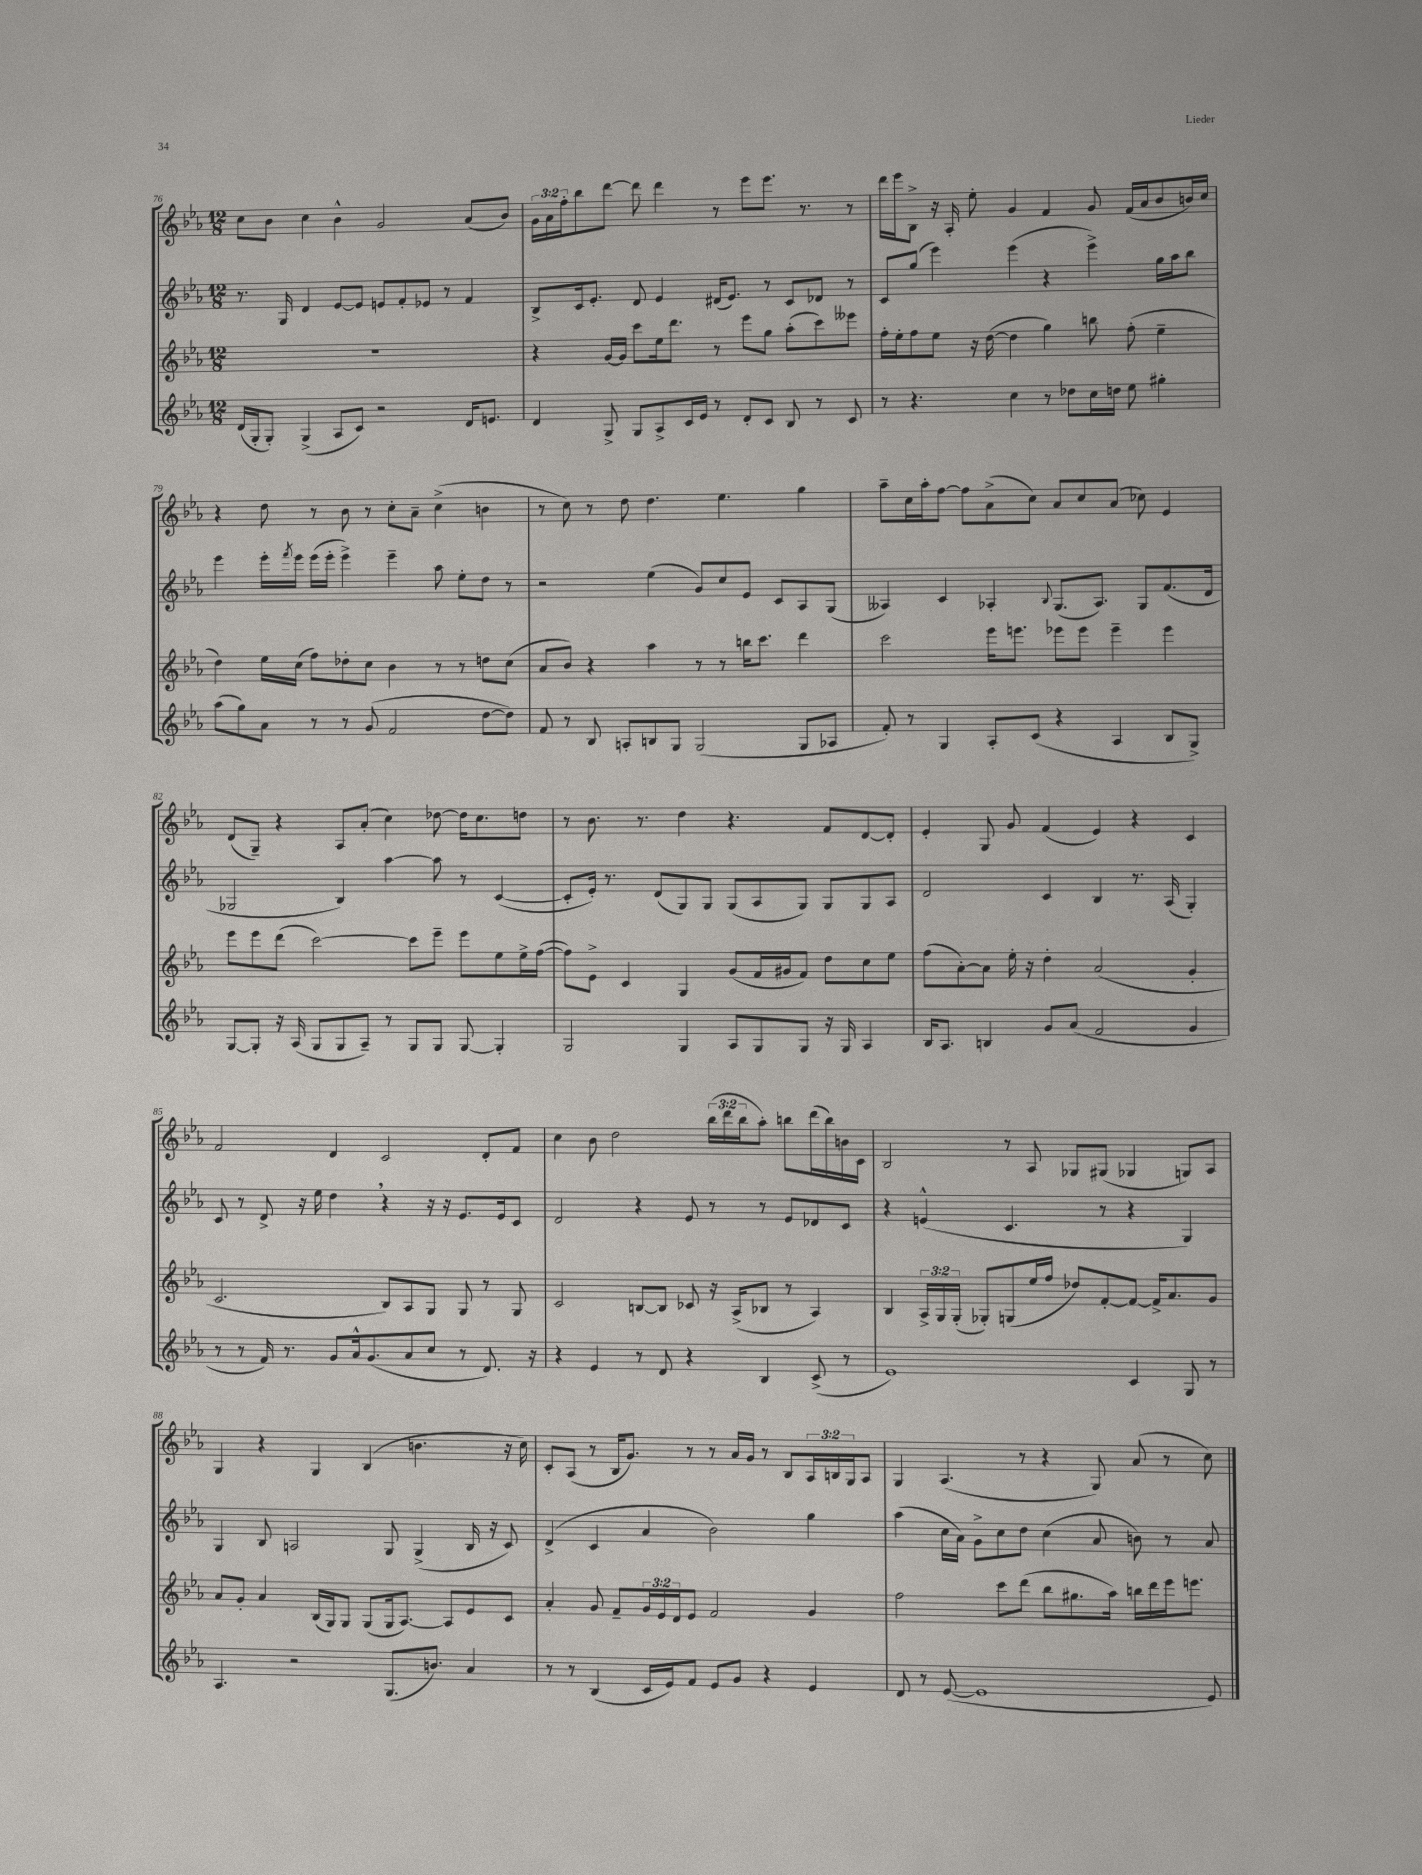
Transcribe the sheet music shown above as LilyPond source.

<<
\new StaffGroup <<
\new Staff = "s0" {
    \clef treble \key ees \major \numericTimeSignature \time 12/8 \override Staff.TupletNumber.text = #tuplet-number::calc-fraction-text
    c''8 bes'8 c''4 bes'4-^ g'2 aes'8( bes'8) |
    \tuplet 3/2 { g'16 aes'16 f''16-. } bes''8 d'''8~ d'''8 d'''4 r8 ees'''8 ees'''8. r8. r8 |
    d'''16 ees'''16 bes8-> r16 aes16-. ees''8-. g'4 f'4 g'8 f'16( aes'16 bes'8 b'16) c''16 |
    r4 d''8 r8 bes'8 r8 c''8-. aes'8-- c''4->( b'4 |
    r8 c''8) r8 d''8 d''4. ees''4. g''4 |
    aes''8-- c''16 aes''16-. f''8~ f''8 aes'8->( c''8) aes'8 c''8 aes'8( ces''8) ees'4 |
    d'8( g8--) r4 aes8 aes'8-.( c''4) des''8~ des''16 c''8. d''8 |
    r8 bes'8. r8. d''4 r4. f'8 d'8~ d'8-. |
    ees'4-. g8 g'8 f'4( ees'4) r4 c'4 |
    f'2 d'4 c'2 d'8-. f'8 |
    c''4 bes'8 d''2 \tuplet 3/2 { bes''16( d'''16 bes''16 } aes''8-.) b''8 d'''16( b''16) b'16 c'16 |
    bes2 r8 aes8 ges8 gis8( ges4 g8) aes8 |
    g4 r4 g4 bes4( b'4. r16 c''16) |
    c'8-. aes8( r8 bes16 g'8.) r8 r8 aes'16 g'16 r8 bes8 \tuplet 3/2 { aes16 b16 g16 } aes8 |
    g4 aes4.( r8 r4 g8) aes'8( r8 c''8) \bar "|." |
}
\new Staff = "s1" {
    \clef treble \key ees \major \numericTimeSignature \time 12/8
    r8. g16 d'4 ees'8~ ees'8 e'8 f'8-. ees'8 r8 f'4 |
    bes8-> c'16 ees'8.-. d'8 ees'4 dis'16( ees'8.) r8 c'8 des'8 r8 |
    c'8 g''8( ees'''4) ees'''4( r4 ees'''4->) g''16 aes''16 bes''8 |
    ees'''4 ees'''16-. \acciaccatura { f'''8 } ees'''16 ees'''16( ees'''16-. ees'''4->) ees'''4-- aes''8 ees''8-. d''8 r8 |
    r2 ees''4( g'8) c''8 ees'8 c'8 aes8 g8( |
    aeses4) c'4 aes4-. \appoggiatura { bes8 } g8.( aes8.) g8 f'8.( d'16 |
    ges2 bes4) aes''4~ aes''8 r8 c'4~( |
    c'8-. ees'16-.) r8. d'8( g8) g8 g8( aes8 g8) g8 g8 aes8 |
    d'2 c'4 bes4 r8. aes16( g4-.) |
    c'8 r8 d'8-> r16 ees''16 d''4 \breathe r4 r16 r16 ees'8. ees'16 c'8 |
    d'2 r4 ees'8 r8 r8 ees'8 des'8 c'8 |
    r4 e'4-^( c'4. r8 r4 g4) |
    g4 bes8 a2 g8 g4->( bes16 r16 c'8) |
    d'4->( c'4 aes'4 bes'2) g''4 |
    aes''4( c''16 aes'16) g'8-> c''8 d''8 c''4( aes'8 b'8) r8 aes'8 \bar "|." |
}
\new Staff = "s2" {
    \clef treble \key ees \major \numericTimeSignature \time 12/8 \override Staff.TupletNumber.text = #tuplet-number::calc-fraction-text
    R1. |
    r4 g'16~ g'16 c'''8 ees''16 d'''8. r8 ees'''8 g''8 aes''8-.( c'''8) eeses'''8 |
    f''16-. ees''16-. f''8 ees''8 r16 d''16~( d''4 g''4) b''8 f''8-.( ees''4-- |
    d''4) ees''16 c''16( f''8) des''8-. c''8 bes'4 r8 r8 d''8 c''8( |
    aes'8 bes'8) r4 aes''4 r8 r8 b''16 c'''8. d'''4 |
    c'''2 ees'''16 e'''8. ees'''8 ees'''8 ees'''4-- ees'''4 |
    ees'''8 ees'''8 d'''8( c'''2~) c'''8 ees'''8-- ees'''8 ees''8 ees''16-> f''16~( |
    f''8) ees'8-> c'4 g4 g'8( f'16 gis'16 f'8) d''8 c''8 ees''8 |
    f''8( aes'8~-.) aes'8 ees''16-. r16 d''4-. aes'2( g'4-. |
    c'2. bes8) aes8 g8 g8 r8 g8 |
    c'2 b8~ b8 ces'8 r16 aes16->( bes8 r8 aes4) |
    bes4 \tuplet 3/2 { aes16-> g16 g16-.( } ges8-.) g8( ees''16 f''16 des''8) f'8~-. f'8~ f'16-> aes'8. g'8 |
    aes'8 g'8-. aes'4 bes16( g16) g8 g8( g16 aes8.~) aes8 ees'8 c'8 |
    aes'4-. g'8 f'8-- \tuplet 3/2 { g'16 ees'16 d'16 } ees'8 f'2 g'4 |
    f''2 c'''8 d'''8( bes''8 gis''8. aes''16) b''16 d'''16 ees'''16 e'''8. \bar "|." |
}
\new Staff = "s3" {
    \clef treble \key ees \major \numericTimeSignature \time 12/8
    d'16( g16-. g8-.) g4->( aes8 c'8) r2 d'16 e'8. |
    d'4 g8-> g8 aes8-> c'16 ees'16 r8 d'8-. c'8 bes8 r8 c'8 |
    r8 r4. c''4 r8 des''8 c''16 d''16 ees''8 gis''4-. |
    aes''8( g''8) aes'8 r8 r8 g'8( f'2 d''8~ d''8) |
    f'8 r8 bes8 a8-. b8 g8 g2( g8 aes8 |
    f'8-.) r8 g4 aes8-. c'8( r4 aes4 bes8 g8->) |
    g8~ g8-. r16 aes16( g8 g8 aes8--) r8 g8 g8 g8~ g4-. |
    g2 g4 aes8 g8 g8 r16 g16 aes4 |
    bes16 aes8. b4 g'8 aes'8( f'2 g'4 |
    r8 r8 f'16) r8. g'8 aes'16-^ g'8.( aes'8 c''8 r8 d'8.) r16 |
    r4 ees'4 r8 d'8 r4 bes4 c'8->( r8 |
    ees'1) c'4 g8 r8 |
    aes4. r2 g8.( b'8.) aes'4 |
    r8 r8 bes4( c'16 ees'16) f'8 ees'8 g'8 r4 ees'4 |
    d'8 r8 ees'8~( ees'1 ees'8) \bar "|." |
}
>>
>>
\layout { \context { \Score currentBarNumber = #76 } }
